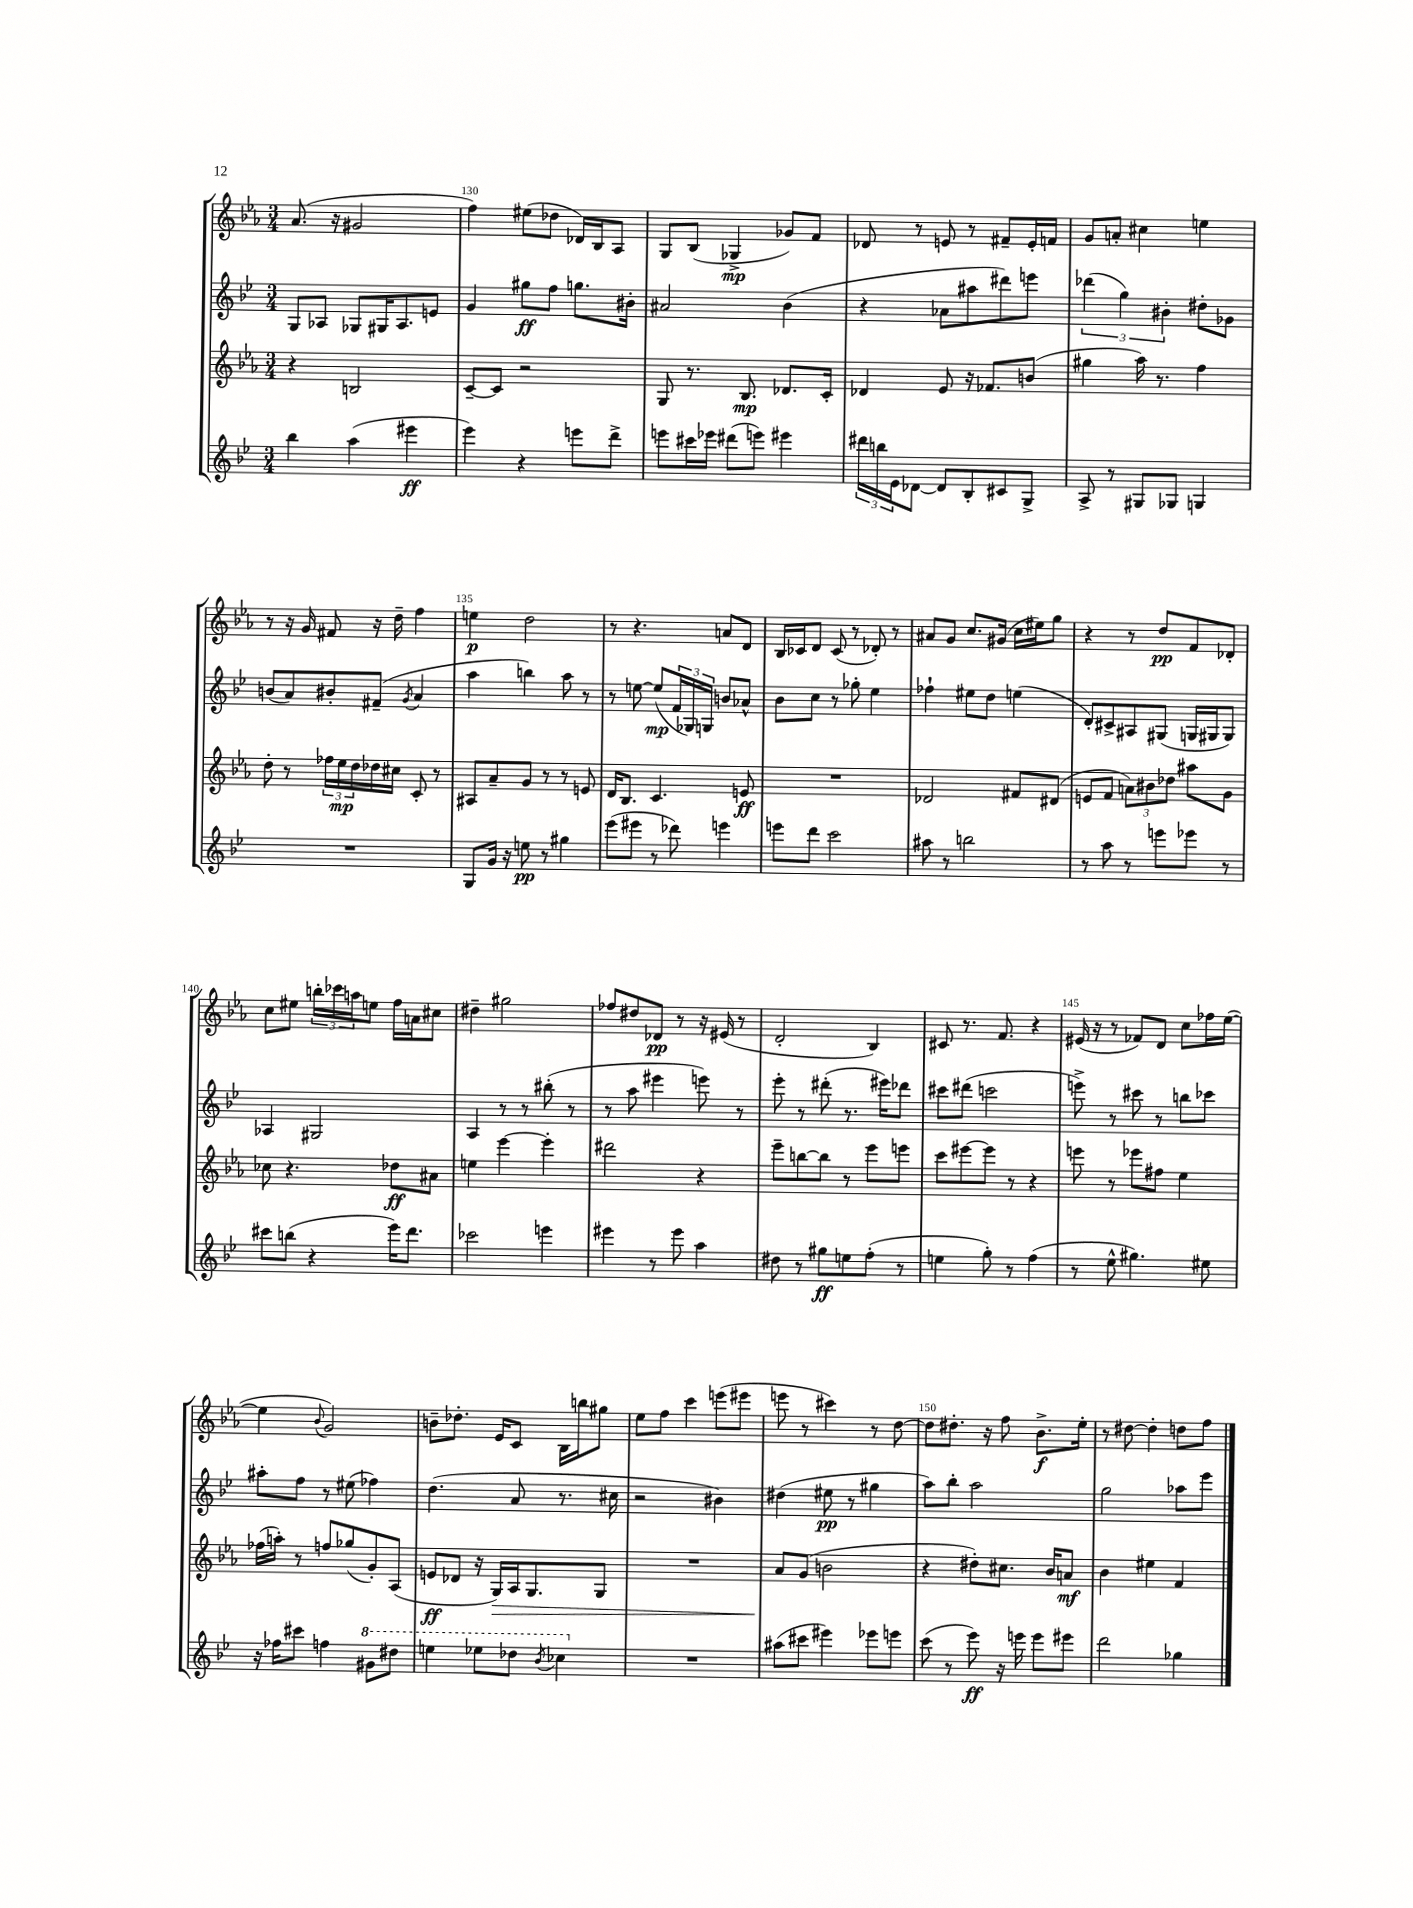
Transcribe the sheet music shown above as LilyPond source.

<<
\new StaffGroup <<
\new Staff = "s0" {
    \clef treble \key ees \major \numericTimeSignature \time 3/4
    aes'8.( r16 gis'2 |
    f''4) eis''8( des''8 des'16) bes16 aes8 |
    g8 bes8( ges4->\mp ges'8) f'8 |
    des'8 r8 e'8 r8 fis'8-- e'16-. f'16 |
    g'8 a'8-. cis''4 e''4 |
    r8 r16 g'16 fis'8 r16 d''16-- f''4 |
    e''4\p d''2 |
    r8 r4. a'8 d'8 |
    bes16 ces'16 d'8 ces'8( r8 des'8-.) r8 |
    ais'8 g'8 c''8. gis'16( c''16 eis''16) g''8 |
    r4 r8 d''8\pp f'8 des'8-. |
    c''8 eis''8 \tuplet 3/2 { b''16-. ces'''16 a''16 } e''8 f''16 a'16 cis''8 |
    dis''4-- gis''2 |
    fes''8 dis''8 des'8\pp r8 r16 eis'16( r8 |
    d'2-. bes4) |
    cis'8 r8. f'8. r4 |
    eis'16( r16 r8 fes'8) d'8 c''8 fes''16 ees''16~( |
    ees''4 \appoggiatura { bes'8 } g'2) |
    b'8-- des''8.-. ees'16 c'8 bes16 b''16 gis''8 |
    ees''8 f''8 c'''4 e'''8( eis'''8 |
    e'''8 r8 cis'''4) r8 d''8~ |
    d''8 dis''8.-. r16 f''8 bes'8.->\f ees''16-. |
    r8 dis''8~ dis''4-. d''8 f''8 \bar "|." |
}
\new Staff = "s1" {
    \clef treble \key bes \major \numericTimeSignature \time 3/4
    g8 aes8 ges8 gis16 aes8. e'8 |
    g'4 gis''8\ff f''8 g''8. bis'16-. |
    ais'2 bes'4( |
    r4 aes'8 ais''8 dis'''8) e'''8 |
    \tuplet 3/2 { des'''4( g''4) bis'4-. } dis''8-. ges'8 |
    b'8( a'8) bis'8-. fis'8--( \acciaccatura { g'8 } a'4 |
    a''4 b''4) a''8 r8 |
    r8 e''8~ e''8\mp( \tuplet 3/2 { f'16 ges16) g16 } b'8 aes'8-^ |
    bes'8 c''8 r8 ges''8-. ees''4 |
    fes''4-! eis''8 d''8 e''4( |
    d'8-.) cis'8-> ais8 gis8( g16 gis16 gis8) |
    aes4 gis2 |
    a4 r8 r8 bis''8-.( r8 |
    r8 a''8 eis'''4 e'''8) r8 |
    ees'''8-. r8 dis'''8-.( r8. eis'''16) des'''8 |
    cis'''8 dis'''8( c'''2 |
    e'''8->) r8 cis'''8 r8 b''8 ces'''8 |
    ais''8-. f''8 r8 eis''8( fes''4) |
    d''4.( a'8 r8. cis''16 |
    r2 bis'4) |
    dis''4( eis''8\pp r8 gis''4 |
    a''8) bes''8-. a''2 |
    g''2 aes''8 ees'''8 \bar "|." |
}
\new Staff = "s2" {
    \clef treble \key ees \major \numericTimeSignature \time 3/4
    r4 b2 |
    c'8~-- c'8 r2 |
    g8 r8. bes8.\mp des'8. c'16-. |
    des'4 ees'8 r16 fes'8. b'8( |
    gis''4 aes''16) r8. f''4 |
    d''8-. r8 \tuplet 3/2 { fes''16 ees''16\mp d''16 } des''16 cis''16 c'8-. r8 |
    ais8 aes'8-- g'8 r8 r8 e'8 |
    d'16 bes8. c'4. e'8\ff |
    R2. |
    des'2 fis'8 dis'8( |
    e'8 f'8 \tuplet 3/2 { a'8) bis'8 des''8 } ais''8 g'8 |
    ces''8 r4. des''8\ff ais'8 |
    e''4 ees'''4~ ees'''4-. |
    dis'''2 r4 |
    ees'''8-- b''8~ b''8 r8 ees'''8 e'''8 |
    c'''8 eis'''8~ eis'''8 r8 r4 |
    e'''8 r8 ees'''8 fis''8 ees''4 |
    fes''16( a''16-.) r8 f''8 ges''8( g'8-.) aes8( |
    e'8\ff des'8 r16 g16\>) aes16 g8. g8 |
    R2. |
    aes'8\! g'8( b'2 |
    r4 dis''8-.) cis''8. bes'16 a'8\mf |
    bes'4 eis''4 f'4 \bar "|." |
}
\new Staff = "s3" {
    \clef treble \key bes \major \numericTimeSignature \time 3/4
    bes''4 a''4( eis'''4\ff |
    ees'''4) r4 e'''8 d'''8-> |
    e'''8 cis'''16 ees'''16 dis'''8( e'''8) eis'''4 |
    \tuplet 3/2 { dis'''16 b''16 ees'16 } des'8~ des'8 bes8-. cis'8 g8-> |
    a8-> r8 gis8 ges8 g4 |
    R2. |
    g8 g'16 r16 e''8\pp r8 gis''4 |
    ees'''8( eis'''8 r8 des'''8) e'''4 |
    e'''8 d'''8 c'''2 |
    ais''8 r8 b''2 |
    r8 a''8 r8 e'''8 ees'''8 r8 |
    cis'''8 b''8( r4 ees'''16) d'''8. |
    ces'''2 e'''4 |
    eis'''4 r8 eis'''8 a''4 |
    dis''8 r8 gis''8\ff e''8 f''8-.( r8 |
    e''4 g''8-.) r8 f''4( |
    r8 ees''8-^ gis''4.) eis''8 |
    r16 fes''16 cis'''8 f''4 \ottava #1 gis''8 dis'''8 |
    e'''4 ees'''8 des'''8 \acciaccatura { bes''8 } ces'''4 \ottava #0 |
    R2. |
    ais''8( cis'''8 eis'''4) ees'''8 e'''8 |
    c'''8( r8 ees'''8\ff) r16 e'''16 e'''8 eis'''8 |
    d'''2 ges''4 \bar "|." |
}
>>
>>
\layout { \context { \Score currentBarNumber = #129 \override BarNumber.break-visibility = ##(#f #t #t) barNumberVisibility = #(every-nth-bar-number-visible 5) } }
